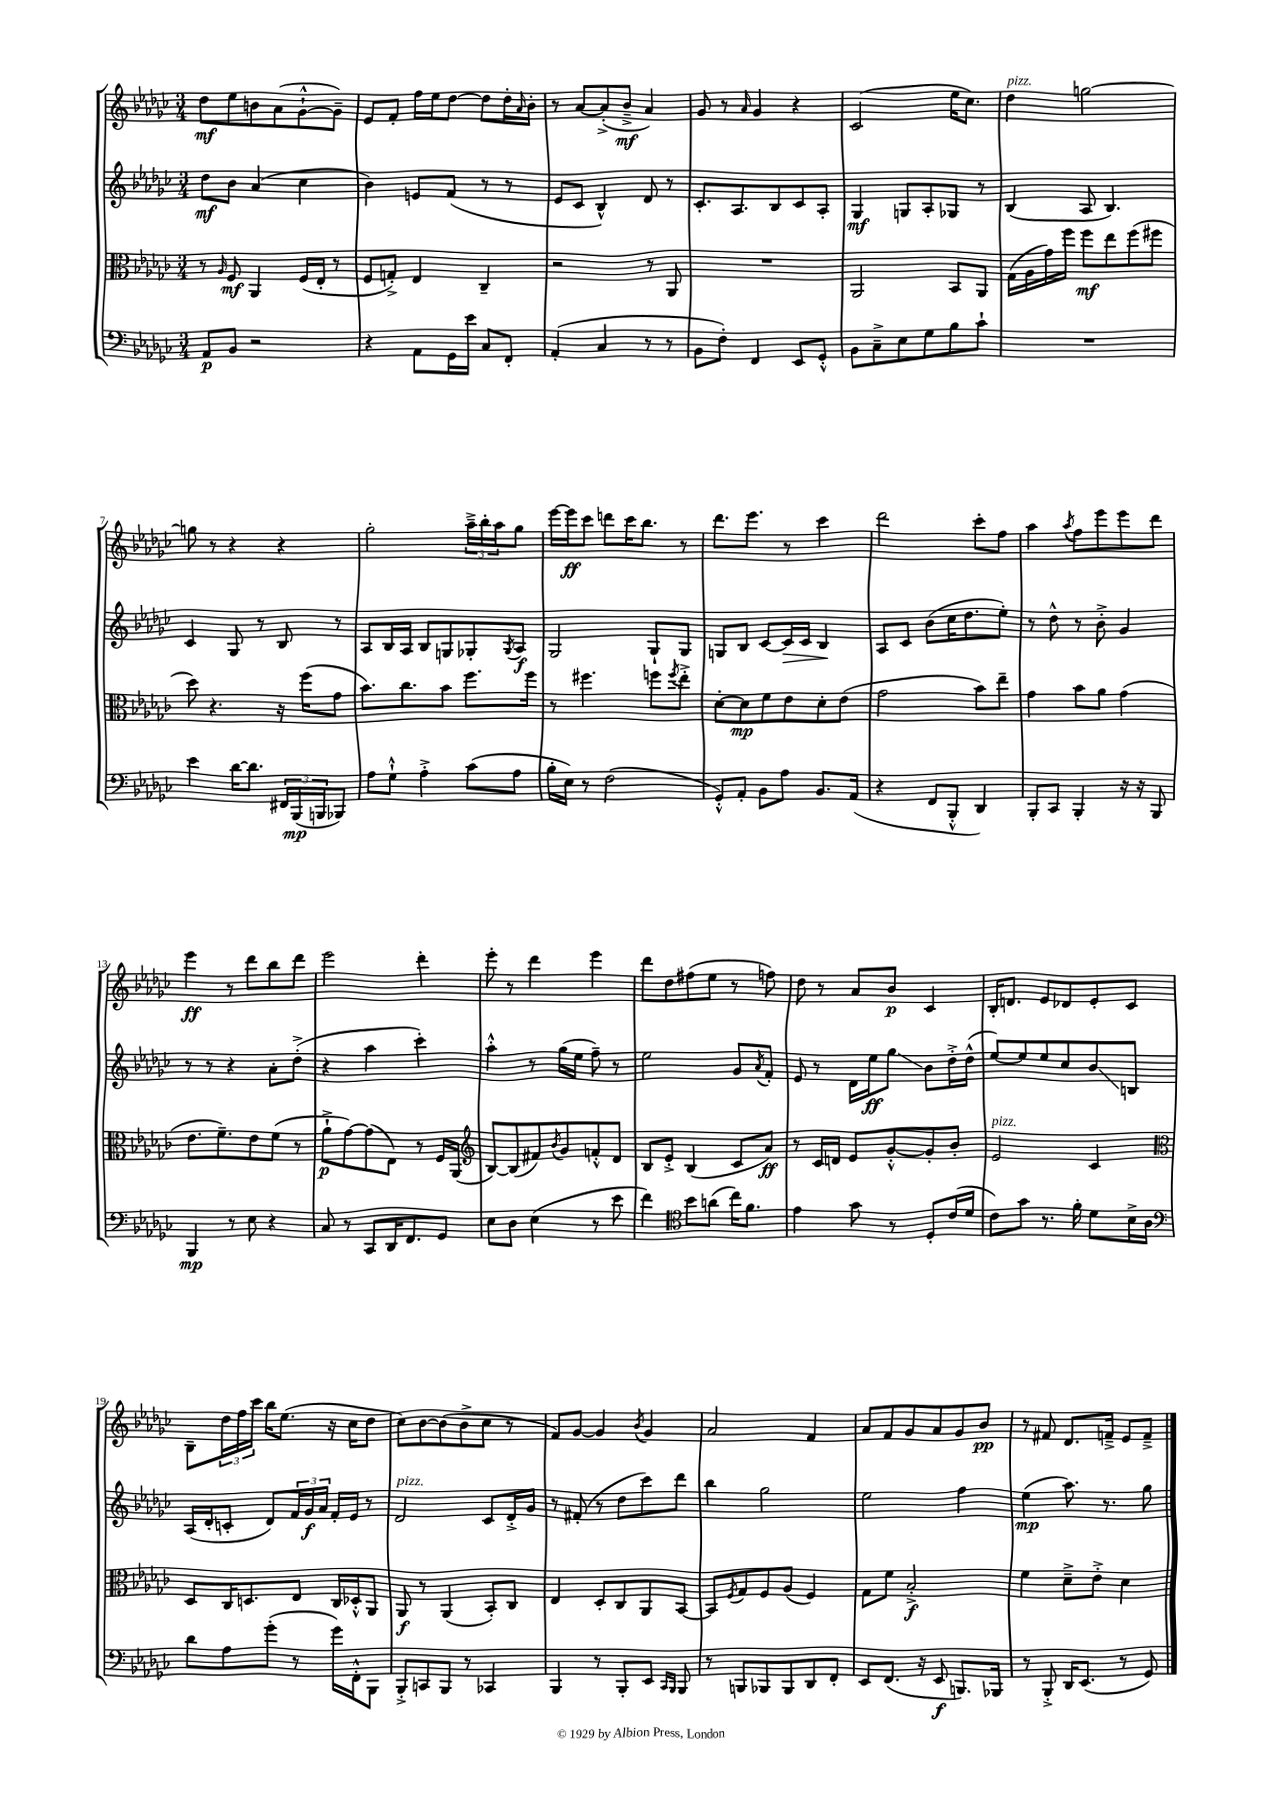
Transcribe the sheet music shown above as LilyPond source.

<<
\new StaffGroup <<
\new Staff = "s0" {
    \clef treble \key ges \major \numericTimeSignature \time 3/4
    des''8\mf ees''8 b'8 aes'8( ges'8~-!-^ ges'8--) |
    ees'8 f'8-. f''16 ees''16 des''8~ des''8 des''16-. \grace { aes'16 } bes'16-. |
    r8 aes'8~ aes'8-.->( bes'8--->\mf aes'4) |
    ges'8 r8 \grace { aes'16 } ges'4 r4 |
    ces'2( ees''16 ces''8.) |
    des''4^\markup { \italic "pizz." } g''2~ |
    g''8 r8 r4 r4 |
    ges''2-. \tuplet 3/2 { aes''16---> bes''16-. aes''16 } ges''8 |
    ees'''16~ ees'''16\ff ces'''8 d'''8 ces'''16 bes''8. r8 |
    des'''8. ees'''8. r8 ces'''4 |
    des'''2 ces'''8-. f''8 |
    aes''4 \acciaccatura { aes''8 } f''8 ees'''8 ees'''8 des'''8 |
    ees'''4\ff r8 des'''8 bes''8 des'''8 |
    ees'''2 des'''4-. |
    ees'''8-. r8 des'''4 ees'''4 |
    des'''8 des''8 fis''8( ees''8 r8 f''8) |
    des''8 r8 aes'8 bes'8\p ces'4 |
    bes16-. d'8. ees'8 des'8 ees'8-. ces'8 |
    bes8-- \tuplet 3/2 { des''16 f''16 ces'''16 } bes''16 ees''8.( r16 ces''16 des''8 |
    ces''8) bes'8~ bes'8( bes'8-> ces''8 r8 |
    f'8) ges'8~ ges'4 \acciaccatura { bes'8 } ges'4 |
    aes'2 f'4 |
    aes'8 f'8 ges'8 aes'8 ges'8 bes'8\pp |
    r8 fis'8 des'8. f'16---> ees'8 f'8---> \bar "|." |
}
\new Staff = "s1" {
    \clef treble \key ges \major \numericTimeSignature \time 3/4
    des''8\mf bes'8 aes'4( ces''4 |
    bes'4) e'8 f'8( r8 r8 |
    ees'8 ces'8 bes4-^) des'8 r8 |
    ces'8.-. aes8. bes8 ces'8 aes8-. |
    ges4\mf g8 aes8-. ges8 r8 |
    bes4( aes8 bes4.) |
    ces'4 ges8 r8 bes8 r8 |
    aes8 bes16 aes16 bes8 g8 ges8-. \acciaccatura { ges8 } aes8\f |
    ges2 ges8-! ges8 |
    g8 bes8 ces'8~ ces'16\> ces'16 bes4\! |
    aes8 ces'8 bes'8( ces''16 des''8. ees''8-.) |
    r8 des''8-^ r8 bes'8-.-> ges'4 |
    r8 r8 r4 aes'8-. des''8-.->( |
    r4 aes''4 ces'''4-.) |
    aes''4-.-^ r8 ges''16( ees''16 f''8--) r8 |
    ees''2 ges'8 \acciaccatura { aes'8 } f'8-. |
    ees'8 r8 des'16 ees''16\ff ges''8\glissando bes'8 des''16-.-> des''16-^( |
    ees''8~) ees''8 ees''8 ces''8 bes'8\glissando b8 |
    aes16( des'16-. c'8-. des'8) \tuplet 3/2 { f'16 ges'16\f aes'16 } f'16-. ees'16 r8 |
    des'2^\markup { \italic "pizz." } ces'8 des'16-.-> ges'16 |
    r8 fis'8-.( r8 des''8 ces'''8) des'''8 |
    bes''4 ges''2 |
    ees''2 f''4 |
    ees''4\mp( aes''8.) r8. ges''8 \bar "|." |
}
\new Staff = "s2" {
    \clef alto \key ges \major \numericTimeSignature \time 3/4
    r8 \grace { aes16 } f8\mf aes,4 f16( ees16-. r8 |
    f8 g8-.->) ees4 ces4-- |
    r2 r8 aes,8 |
    R2. |
    aes,2 bes,8 aes,8 |
    ges16( aes16 ges'16) f''16 f''8\mf ees''8 f''8( fis''8 |
    des''8) r4. r16 f''16( ges'8 |
    bes'8.) ces''8. bes'8 f''8. f''16 |
    r8 fis''4. f''8 \acciaccatura { f''8 } ees''8-.-> |
    des'8~-. des'8\mp f'8 ees'8 des'8-. ees'8( |
    ges'2 bes'8) ees''8-- |
    ges'4 bes'8 aes'8 ges'4( |
    ees'8. f'8.--) ees'8 f'8( r8 |
    aes'8-!->\p ges'8~) ges'8( ees8) r8 f16 aes,16( |
    \clef treble bes8~) bes8( fis'8) \acciaccatura { bes'8 } ges'8 f'8-.-^ des'8 |
    bes8 ees'8-.-> bes4( ces'8 aes'8\ff) |
    r8 ces'16 d'16 ees'8 ges'8~-.-^ ges'8-. bes'8-. |
    ees'2^\markup { \italic "pizz." } ces'4 |
    \clef alto des8 ces16 d8. ees8 ces16 des16-.-^ aes,8 |
    aes,8\f r8 aes,4( bes,8-.) ces8 |
    ees4 des8-. ces8 aes,8 bes,8~ |
    bes,8 \acciaccatura { f8 } ges8 f8 aes8( f4) |
    ges8 f'8 bes2-.->\f |
    f'4 des'8---> ees'8-.-> des'4 \bar "|." |
}
\new Staff = "s3" {
    \clef bass \key ges \major \numericTimeSignature \time 3/4
    aes,8\p bes,8 r2 |
    r4 aes,8 ges,16 ees'16 ces8 f,8-. |
    aes,4-.( ces4 r8 r8 |
    bes,8 f8-.) f,4 ees,8 ges,8-.-^ |
    bes,8 ces8---> ees8 ges8 bes8 ces'8-! |
    R2. |
    ees'4 des'16~ des'8. \tuplet 3/2 { fis,16 bes,,16\mp( b,,16 } bes,,8) |
    aes8 ges8-!-^ aes4-.-> ces'8( aes8 |
    bes16-. ees16) r8 f2( |
    ges,8-.-^) aes,8-. bes,8 aes8 bes,8. aes,16( |
    r4 f,8 bes,,8-.-^ des,4) |
    bes,,8-. ces,8 bes,,4-. r16 r16 bes,,8 |
    bes,,4\mp r8 ees8 r4 |
    ces8 r8 ces,8 des,16 f,8. ges,8 |
    ees8 des8 ees4( r8 ees'8 |
    f'4) \clef tenor bes'8 a'8( ces''16) f'8. |
    ees'4 ges'8 r8 des8-. ces'16( des'16 |
    ces'8) ges'8 r8. f'16-. des'8 bes16-> aes16 |
    \clef bass des'8 aes8 ges'8-.( r8 ges'16) f,16-.-^ bes,,8 |
    bes,,8-.-> c,8 bes,,8 r8 ces,4 |
    bes,,4 r8 bes,,8-. ees,8 \grace { ces,16 bes,,16 } bes,,8 |
    r8 b,,8 bes,,8 bes,,8 des,8 f,8-. |
    ees,8 f,8.( r16 ees,8\f b,,8.) bes,,16 |
    r8 bes,,8-.-> des,16 ees,8.( r8 ges,8) \bar "|." |
}
>>
>>
